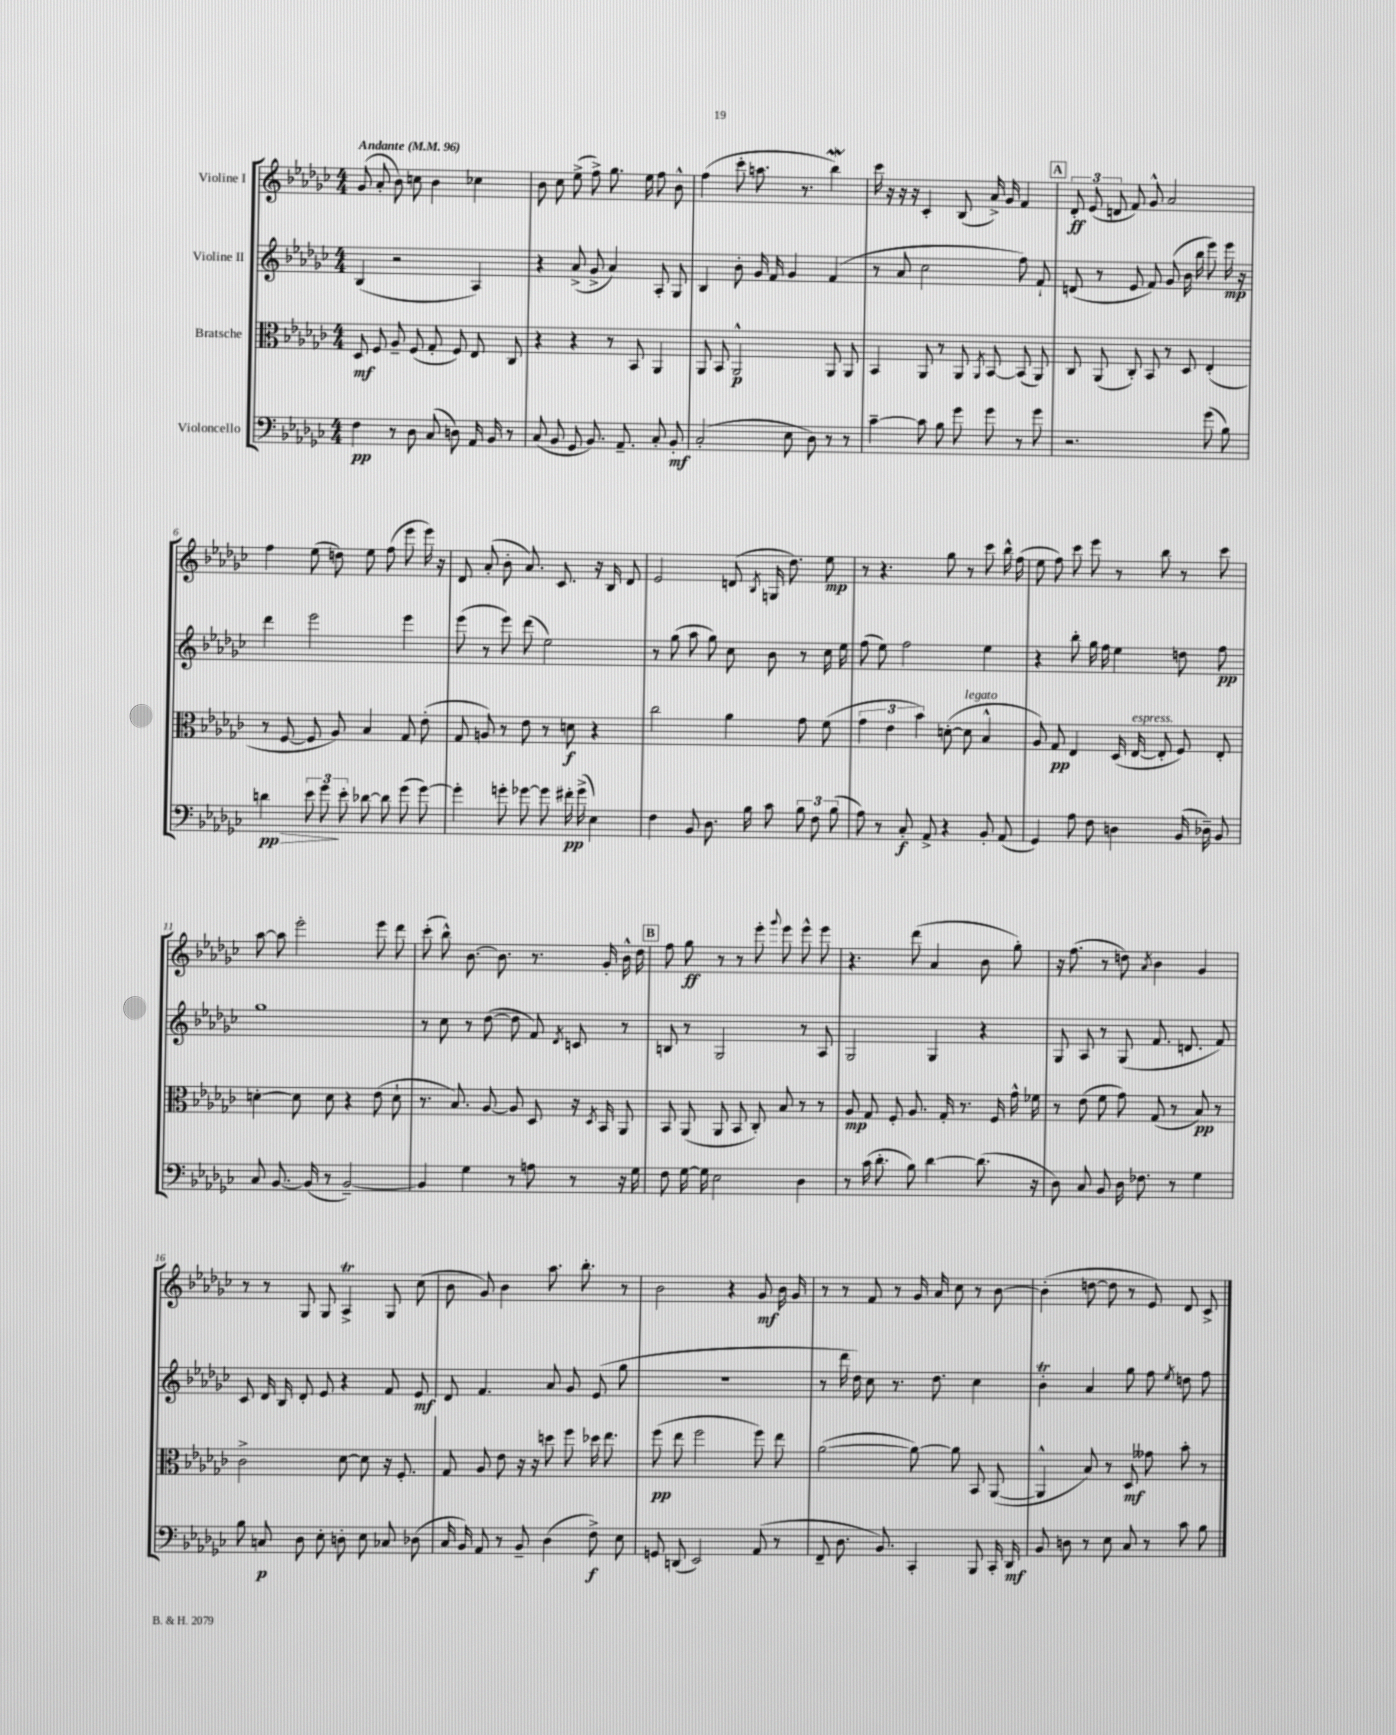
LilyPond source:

<<
\new StaffGroup <<
\new Staff = "s0" \with { instrumentName = "Violine I" } {
    \clef treble \key ges \major \numericTimeSignature \time 4/4 \tempo "Andante" 4 = 96
    \autoBeamOff ges'8( aes'8-. bes'8) c''8 bes'4 ces''4 |
    bes'8 ces''8 ees''8->( f''8->) ges''8. ees''16 f''8 bes'8-^ |
    f''4( ces'''8-. a''8. r8. bes''4\mordent) |
    ces'''16 r16 r16 r16 ces'4-. bes8( aes'16->) ges'16 f'4 |
    \mark \markup { \box "A" } \tuplet 3/2 { des'8-.\ff ees'8( d'8 } f'8) ges'8-^ aes'2 |
    f''4 ees''8( d''8) ees''8 f''8( ees'''8 ees'''16) r16 |
    des'8 aes'8-.( bes'8-. aes'8.) ces'8. r16 bes16 des'8 |
    ees'2 d'8( \acciaccatura { bes8 } g16 des''8.) ees''8\mp |
    r8 r4. ges''8 r8 ces'''8 bes''16-^ f''16( |
    ees''8 f''8) ces'''8 ees'''8 r8 bes''8 r8 ces'''8 |
    aes''8~ aes''8 ees'''2-. ees'''8 des'''8 |
    ces'''8-.( bes''8-^) bes'8.~ bes'8. r8. ges'16-. bes'16-^ des''16 |
    \mark \markup { \box "B" } f''8 ges''8\ff r8 r8 ees'''8-. \appoggiatura { ges'''8 } ees'''8 ees'''8-^ ees'''8 |
    r4. des'''8( aes'4 bes'8 ges''8-.) |
    r16 f''8.( r8 d''8) \acciaccatura { aes'8 } bes'4 ges'4 |
    r8 r8 ges8 ges8 aes4->\trill ges8 ces''8( |
    bes'8 ges'8) bes'4 aes''8. bes''8.-. r8 |
    bes'2 r4 ges'8\mf bes'16 ges'16 |
    r8 r8 f'8 r8 ges'16 aes'16 ces''8 r8 bes'8~ |
    bes'4-.( d''8~ d''8 r8 ees'8) des'8 ces'8-> \bar "|." |
}
\new Staff = "s1" \with { instrumentName = "Violine II" } {
    \clef treble \key ges \major \numericTimeSignature \time 4/4
    \autoBeamOff bes4( r2 aes4) |
    r4 aes'8->( ges'8-> aes'4) aes8-. ges8 |
    bes4 bes'8-. ges'16 f'16 ges'4 f'4( |
    r8 aes'8 ces''2 f''8) f'8-! |
    \mark \markup { \box "A" } d'8( r8 ees'8 f'8) ges'8( bes'16 bes''16 ees'''8) ees'''16\mp r16 |
    des'''4 ees'''2 ees'''4 |
    ees'''8( r8 ees'''8) des'''8( ees''2) |
    r8 ges''8( aes''8 ges''8) ces''8 bes'8 r8 ces''16 ees''16 |
    f''8( ees''8) f''2 ees''4 |
    r4 bes''8-. ges''16 f''16 ees''4 d''8 f''8\pp |
    ges''1 |
    r8 ces''8 r8 des''8~( des''8 f'8) \acciaccatura { des'8 } c'8 r8 |
    \mark \markup { \box "B" } b8 r8 ges2 r8 aes8 |
    ges2 ges4 r4 |
    ges8 aes8 r8 ges8( f'8. d'8. f'8) |
    ces'8 des'16 bes16 des'8-. ees'8 r4 f'8 ees'8\mf |
    des'8 f'4. aes'8 ges'8 ees'8( ges''8 |
    R1 |
    r8 des'''16 des''16) ces''8 r8. des''8. ces''4 |
    bes'4-.\trill aes'4 ges''8 f''8 \acciaccatura { ees''8 } d''8 f''8 \bar "|." |
}
\new Staff = "s2" \with { instrumentName = "Bratsche" } {
    \clef alto \key ges \major \numericTimeSignature \time 4/4
    \autoBeamOff des8\mf f8 aes8-- f8( ges8-. f8) ees8 ces8 |
    r4 r4 r8 bes,8 aes,4 |
    aes,8 bes,8 aes,2-^\p aes,8 aes,8 |
    bes,4 aes,8 r8 aes,8 \acciaccatura { aes,8 } bes,8~ bes,8( aes,8) |
    \mark \markup { \box "A" } ces8 aes,8( ces8-.) bes,8 r8 des8 ees4-.( |
    r8 f8~ f8 aes8) bes4 ges8 ees'8-.( |
    ges8 a8) r8 ees'8 r8 d'8\f r4 |
    ces''2 aes'4 ges'8 f'8( |
    \tuplet 3/2 { ges'4 ees'4 bes'4) } d'8~-.( d'8^\markup { \italic "legato" } bes4-^ |
    aes8) ges8\pp ees4 des16( ees16~^\markup { \italic "espress." } ees8-. f8) ees8-. |
    d'4~-. d'8 d'8 r4 ees'8( d'8-! |
    r8. bes8.) aes8~ aes8 des8 r16 \acciaccatura { des8 } bes,16 aes,8 |
    \mark \markup { \box "B" } bes,8 aes,8( aes,8 bes,8 ces8-.) bes8 r8 r8 |
    aes8\mp ges8 f8-. aes8. ges16-. r8. f16 ges'16-^ fes'16 |
    r8 ees'8( f'8 ges'8) ges8( r8 bes8\pp) r8 |
    ces'2-> des'8~ des'8 r16 f8.-. |
    ges8 aes8 ees'8 r16 r16 d''8 f''8 des''16 ees''8. |
    f''8\pp( ees''8 f''2 f''8) ees''8 |
    aes'2~( aes'8~) aes'8 bes,8 aes,8~( |
    aes,4-^ bes8) r8 des8\mf geses'8 bes'8-. r8 \bar "|." |
}
\new Staff = "s3" \with { instrumentName = "Violoncello" } {
    \clef bass \key ges \major \numericTimeSignature \time 4/4
    \autoBeamOff f4\pp r8 des8 ces8( d8) aes,16 bes,16 r8 |
    ces8( bes,8 ges,8 bes,8.) aes,8.-- ces8-. bes,8-.\mf |
    ces2-.( ees8 des8) r8 r8 |
    ces'4~-- ces'8 bes8 ges'8 ges'8 r8 ges'8 |
    \mark \markup { \box "A" } r2. ges'8( bes8) |
    d'4\pp\> \tuplet 3/2 { ees'8 ges'8\! ees'8-. } des'8~ des'8 ges'8( ges'8~) |
    ges'4-. g'8-. ges'8~ ges'8 fis'16-.\pp ges'16->( ees4) |
    f4 bes,8 des8. bes16 ces'8 \tuplet 3/2 { bes8 f8 bes8( } |
    aes8) r8 ces8-.\f aes,8-> r4 bes,8-. aes,8( |
    ges,4) aes8 f8 d4 bes,16( des16--) bes,8 |
    ces8 bes,8.~ bes,16( r8 bes,2~--) |
    bes,4 ges4 r8 a8 r8 r16 ges16 |
    \mark \markup { \box "B" } f8 ges16~ ges16 ees2 des4 |
    r8 ces'16( des'8.-. bes8) des'4~ des'8.( r16 |
    des8) ces8 bes,8 des16 fes8. r8 ges4 |
    bes8 c8\p des8 ees8-. d8-. ees8 ces8 des8( |
    ces16 bes,16) aes,8 r8 bes,8-- des4( f8->\f) ees8 |
    g,8 d,8( ees,2) aes,8( r8 |
    f,8-- des8. bes,8.) ces,4-. bes,,8 ces,16-. des,16\mf |
    bes,8 d8 r8 ees8 ces8 r8 ces'8 bes8 \bar "|." |
}
>>
>>
